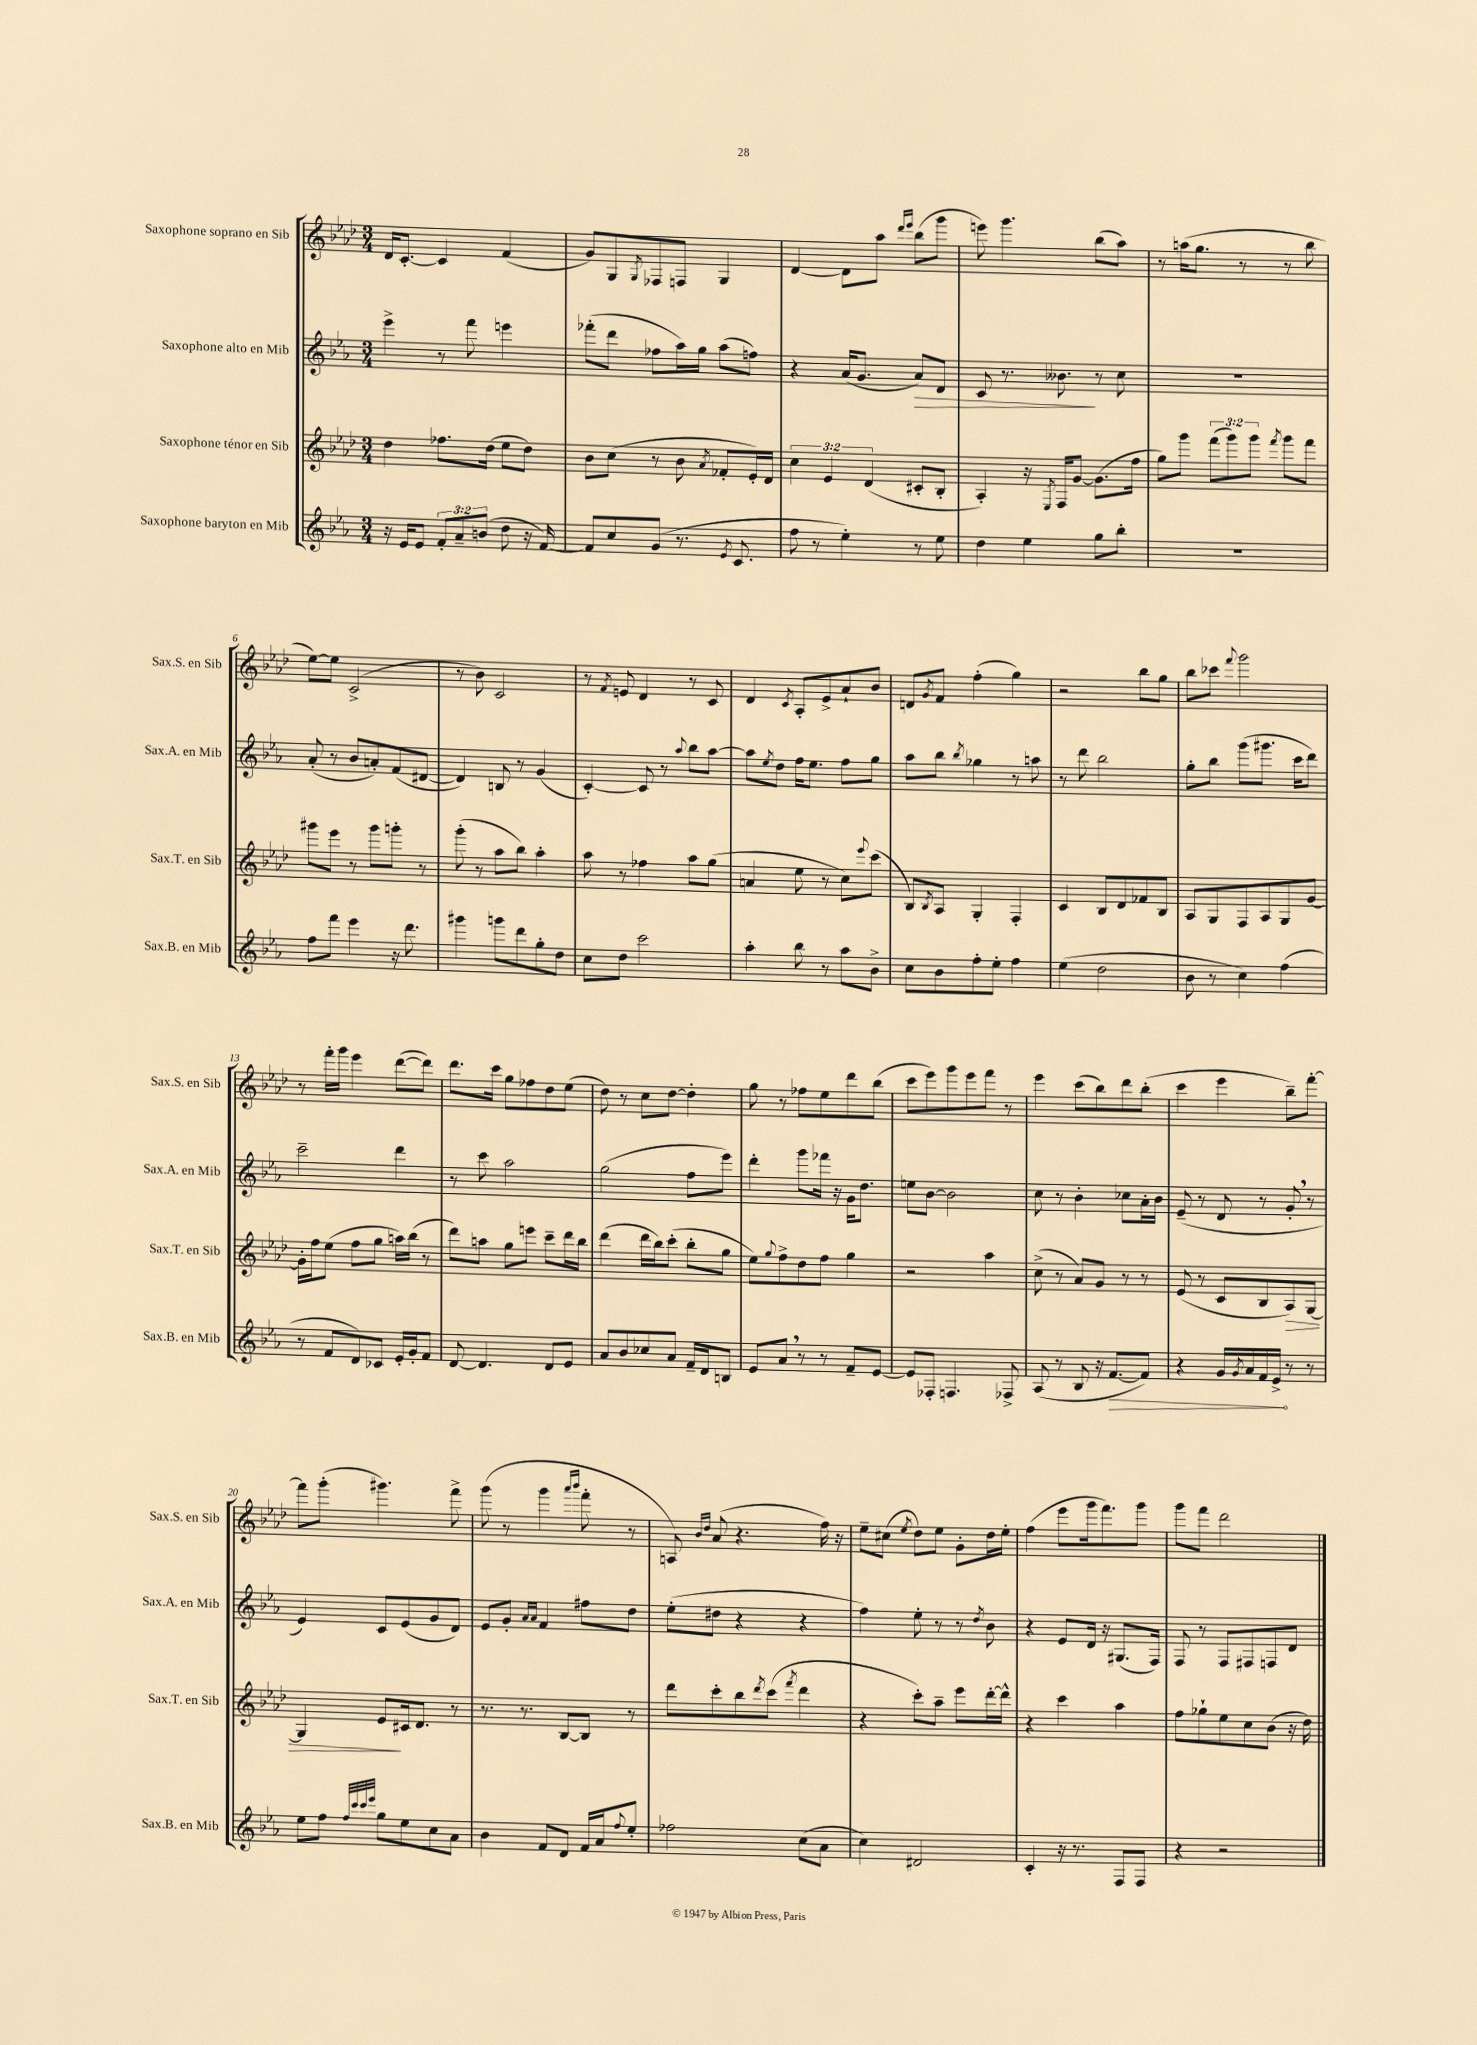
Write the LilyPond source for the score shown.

<<
\new StaffGroup <<
\new Staff = "s0" \with { instrumentName = "Saxophone soprano en Sib" shortInstrumentName = "Sax.S. en Sib" } {
    \clef treble \key aes \major \numericTimeSignature \time 3/4
    des'16 c'8.~-. c'4 f'4( |
    g'8) g8 \acciaccatura { g8 } fes8 f8 g4 |
    des'4~ des'8 aes''8 \grace { des'''16 ees'''16 } bes''8( g'''8 |
    e'''8) g'''4. bes''8( aes''8) |
    r8 a''16( g''8. r8 r8 bes''8 |
    ees''8~) ees''8 c'2->( |
    r8 bes'8) c'2 |
    r8 \acciaccatura { f'8 } e'8 des'4 r8 c'8 |
    des'4 \acciaccatura { c'8 } aes8-. ees'8-> aes'8-! bes'8 |
    d'8 \acciaccatura { g'8 } f'8 f''4-.( g''4) |
    r2 bes''8 g''8 |
    bes''8 ces'''8 \appoggiatura { f'''8 } g'''2 |
    r8 f'''16-. g'''16 ees'''4 des'''8~( des'''8) |
    des'''8. c'''16 g''8 fes''8 des''8 ees''8( |
    des''8) r8 c''8 des''8~ des''4-. |
    g''8 r8 fes''8 ees''8 des'''8 bes''8( |
    c'''8 ees'''8) g'''8 ees'''8 f'''8 r8 |
    ees'''4 c'''8( bes''8) des'''8 bes''8-.( |
    c'''4 ees'''4 bes''8--) f'''8~-. |
    f'''8 g'''8-.( gis'''4.) f'''8-> |
    g'''8( r8 g'''4 \grace { aes'''16 bes'''16 } f'''8-. r8 |
    a8) \grace { bes'16 des''16 } aes'8( r4. f''16) r16 |
    ees''8-- cis''8( \acciaccatura { ees''8 } des''8) ees''8 g'8-. des''16 ees''16-. |
    f''4( ees'''8 g'''16 f'''8.) g'''8 |
    g'''8 f'''8 des'''2 \bar "|." |
}
\new Staff = "s1" \with { instrumentName = "Saxophone alto en Mib" shortInstrumentName = "Sax.A. en Mib" } {
    \clef treble \key ees \major \numericTimeSignature \time 3/4
    ees'''4-> r8 f'''8 e'''4 |
    fes'''8-.( d'''8 fes''8 aes''16) g''16 aes''8( f''8) |
    r4 aes'16( g'8. aes'8\>) d'8 |
    c'8 r8. beses'8.\! r8 c''8 |
    R2. |
    aes'8-.( r8 bes'8 a'8-.) f'8( dis'8~ |
    dis'4) b8 r8 g'4( |
    c'4~-.) c'8 r8 \appoggiatura { aes''8 } bes''8 aes''8~ |
    aes''8 \acciaccatura { ees''8 } d''8 f''16 ees''8. f''8 g''8 |
    aes''8 bes''8 \acciaccatura { bes''8 } ges''4 r8 a''8 |
    r8 d'''8 bes''2 |
    g''8-. bes''8 g'''8( gis'''8. c'''16 d'''8) |
    c'''2-- d'''4 |
    r8 c'''8 aes''2 |
    g''2( f''8 ees'''8) |
    d'''4-. g'''8 fes'''16 r16 g'16 d''8. |
    e''8 bes'8~ bes'2 |
    c''8 r8 bes'4-. ces''8 aes'16-. bes'16 |
    ees'8--( r8 d'8 r8 g'8-. \breathe r8 |
    ees'4) c'8 ees'8( g'8 d'8) |
    ees'8 g'8-. \grace { aes'16 aes'16 } f'4 fis''8 d''8 |
    ees''8-.( dis''8 r4 r4 |
    f''4) ees''8-. r8 r8 \acciaccatura { d''8 } bes'8 |
    r4 ees'8 d'16 r16 gis8.( f16) |
    f8 r8 f8 fis8 f8 d'8 \bar "|." |
}
\new Staff = "s2" \with { instrumentName = "Saxophone ténor en Sib" shortInstrumentName = "Sax.T. en Sib" } {
    \clef treble \key aes \major \numericTimeSignature \time 3/4 \override Staff.TupletNumber.text = #tuplet-number::calc-fraction-text
    des''4 fes''8. des''16( ees''8 des''8) |
    bes'8 c''8( r8 bes'8 \acciaccatura { aes'8 } fes'8-. ees'16-.) des'16 |
    \tuplet 3/2 { c''4 ees'4 des'4( } cis'8-. bes8-. |
    aes4-.) r16 \acciaccatura { ees8 } f16 g'8~ g'8.( f''16 |
    g''8) g'''8 \tuplet 3/2 { f'''8( g'''8) g'''8 } \acciaccatura { f'''8 } g'''8 f'''8 |
    gis'''8 ees'''8 r8 gis'''8 g'''8-. r8 |
    g'''8-.( r8 aes''8 bes''8) aes''4-. |
    aes''8 r8 fes''4 aes''8 g''8( |
    a'4 ees''8 r8 c''8) \appoggiatura { ees'''8 } c'''8( |
    bes8) \acciaccatura { bes8 } aes8 g4-. f4-. |
    c'4 bes8 des'8 fes'8 bes8 |
    aes8 g8 f8 aes8 g8 g'8~ |
    g'16-. f''16 ees''8( f''8 g''8 a''16) bes''16( r8 |
    des'''8) a''8 g''8 e'''8 c'''8-- des'''16 bes''16 |
    des'''4( des'''16 bes''16) c'''8-.( bes''8-. g''8 |
    ees''8) \appoggiatura { g''8 } f''8-> des''8 f''8 g''4 |
    r2 aes''4 |
    c''8->( r8 aes'8) g'8 r8 r8 |
    ees'8( r8 c'8 bes8 aes8\>) g8~ |
    g4 ees'8\! cis'16 des'8. r8 |
    r8. r8. bes8~ bes8 r8 |
    des'''8 c'''8-. bes''8 \acciaccatura { des'''8 } c'''8( \acciaccatura { f'''8 } des'''4 |
    r4 c'''8-.) aes''8-- ees'''8 des'''16~-. des'''16-^ |
    r4 c'''4 aes''4 |
    f''8 ges''8-! ees''8 c''8 bes'8( r16 des''16) \bar "|." |
}
\new Staff = "s3" \with { instrumentName = "Saxophone baryton en Mib" shortInstrumentName = "Sax.B. en Mib" } {
    \clef treble \key ees \major \numericTimeSignature \time 3/4 \override Staff.TupletNumber.text = #tuplet-number::calc-fraction-text
    r16 ees'16 ees'8 \tuplet 3/2 { f'8-. aes'8-- b'8( } d''8 r16 f'16~) |
    f'8 c''8 g'8( r8. \acciaccatura { ees'8 } c'8. |
    f''8 r8 ees''4-.) r8 ees''8 |
    d''4 ees''4 g''8 bes''8-. |
    R2. |
    f''8 f'''8 ees'''4 r16 d'''8. |
    gis'''4 g'''8 d'''8 g''8-. d''8 |
    c''8 d''8 c'''2 |
    aes''4-. bes''8 r8 aes''8 bes'8-> |
    c''8 bes'8 f''8-. ees''8-. f''4 |
    ees''4( d''2 |
    bes'8 r8 c''4) f''4( |
    r8 f'8 d'8) ces'8 ees'16-. g'16-. f'8 |
    d'8~ d'4. d'8 ees'8 |
    aes'8 bes'8 ces''8 aes'8 f'16-- d'16 b8 |
    ees'8 aes'8 \breathe r8 r8 f'8-- ees'8~ |
    ees'8 fes8-. f4. fes8-> |
    aes8( r8 bes8 r16 \once \override Hairpin.circled-tip = ##t f'8.~\> f'8) |
    r4 g'16 \acciaccatura { g'8 } aes'16 f'16 ees'16->\! r8 r8 |
    ees''8 f''8 \grace { f''32 c'''32 c'''32 ees'''32 } g''8 ees''8 c''8 aes'8 |
    bes'4 f'8 d'8 f'16 aes'16 \appoggiatura { f''8 } ees''8-. |
    fes''2 c''8( aes'8 |
    c''4) dis'2 |
    c'4-. r16 r8. f8 f8 |
    r4 r2 \bar "|." |
}
>>
>>
